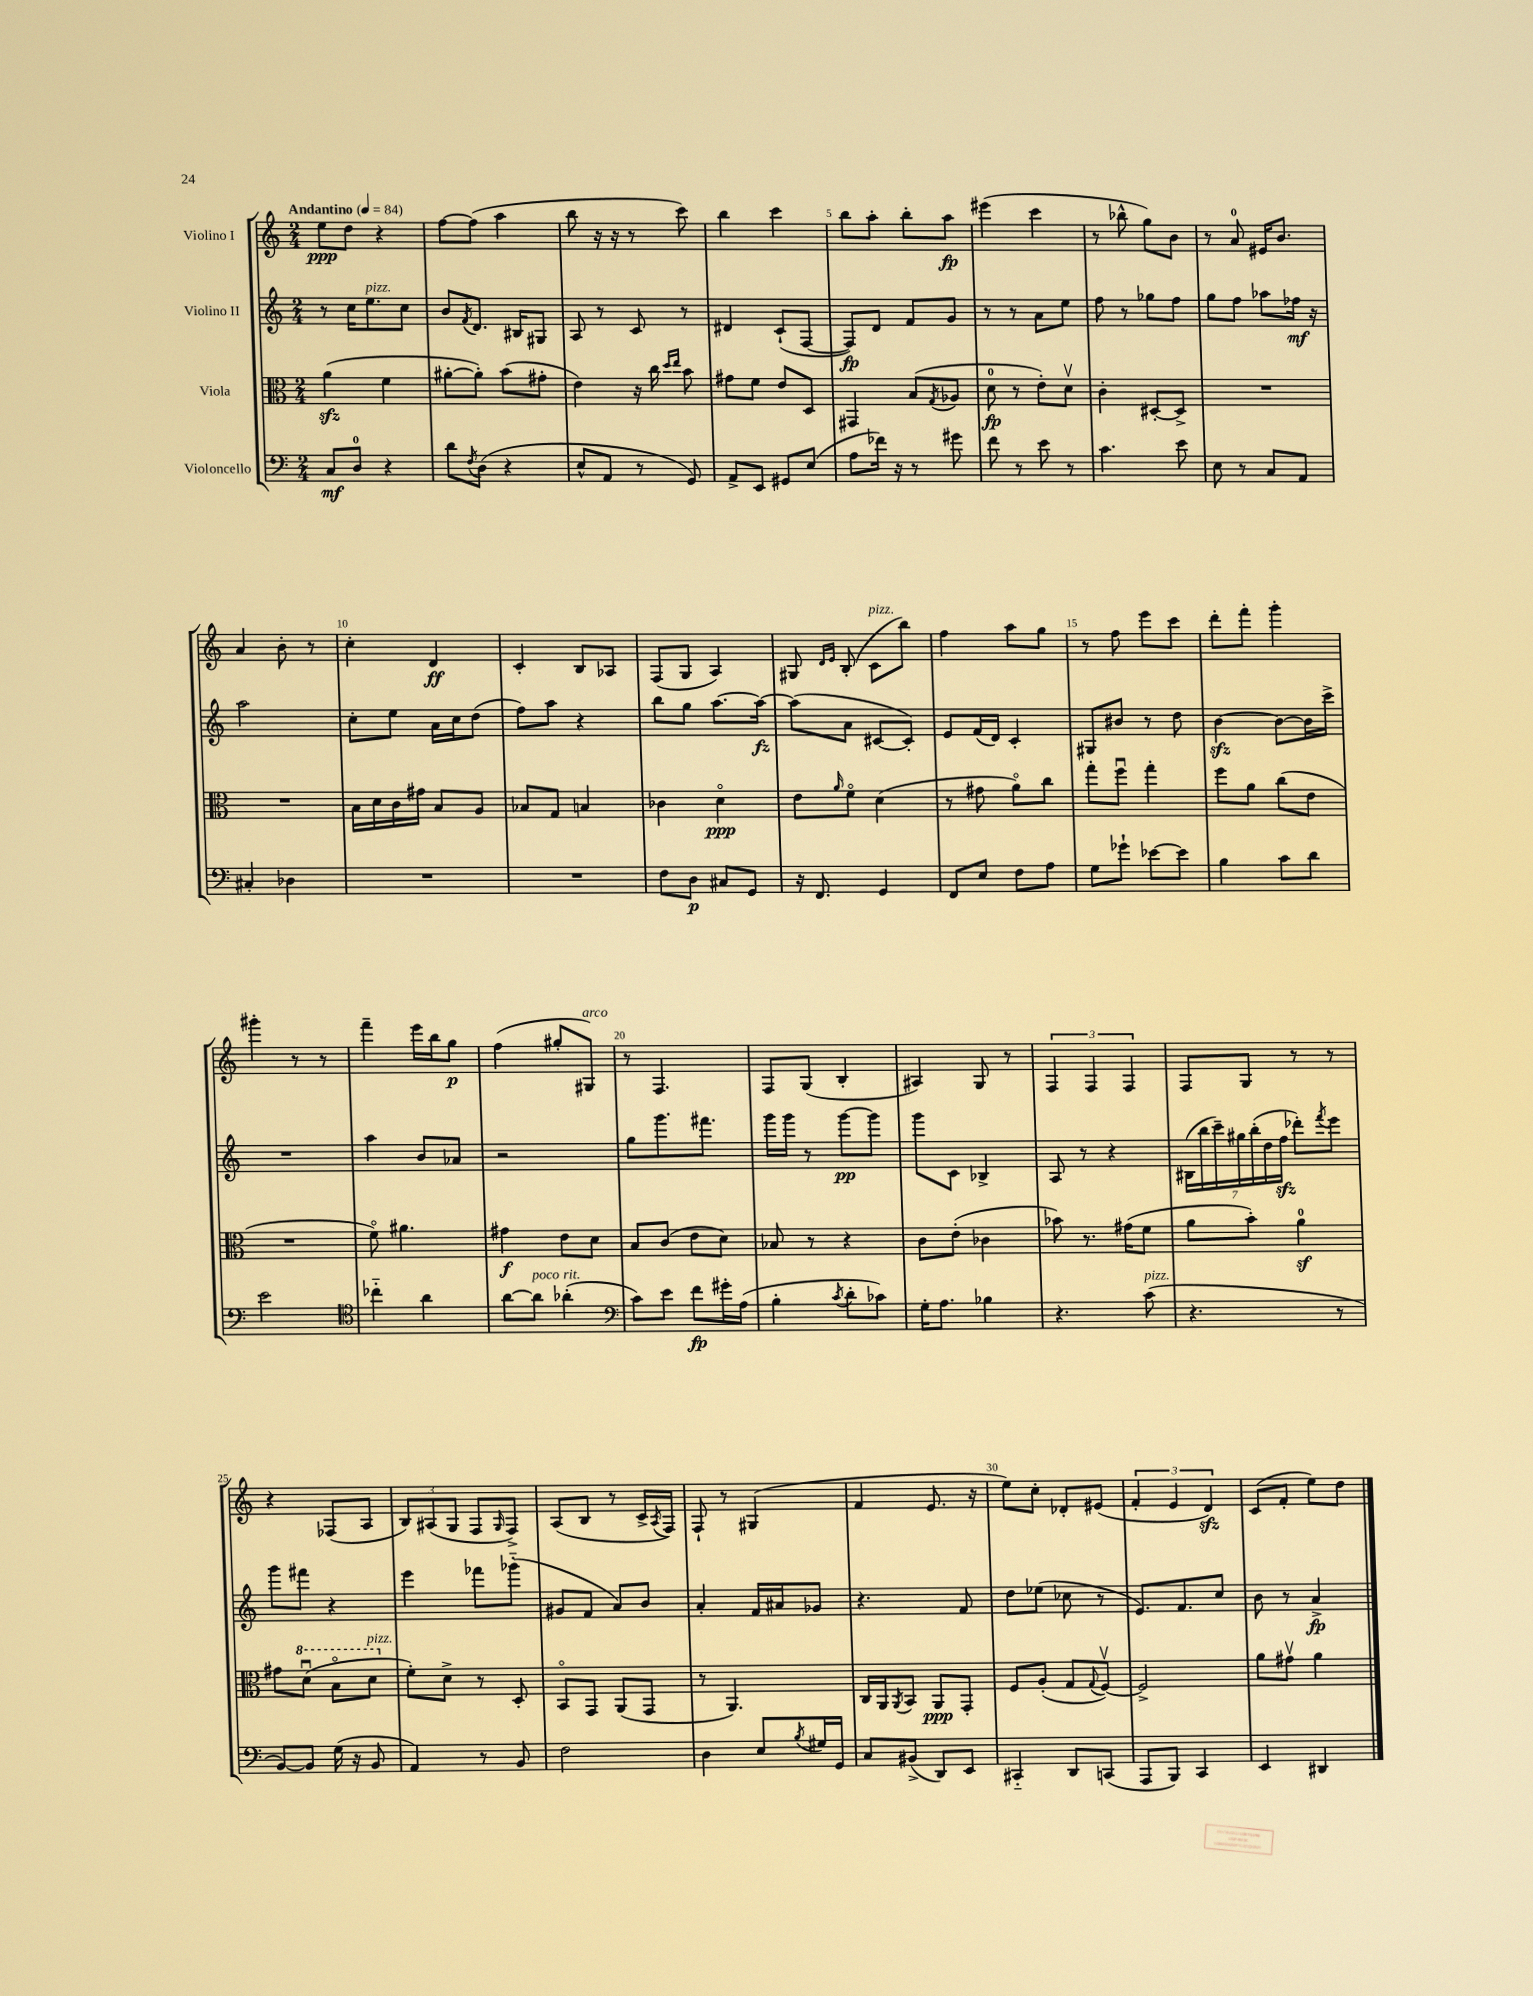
<<
\new StaffGroup <<
\new Staff = "s0" \with { instrumentName = "Violino I" } {
    \clef treble \key c \major \numericTimeSignature \time 2/4 \tempo "Andantino" 4 = 84
    e''8\ppp d''8 r4 |
    f''8~ f''8( a''4 |
    b''8 r16 r16 r8 c'''8) |
    b''4 c'''4 |
    b''8 a''8-. b''8-. a''8\fp |
    eis'''4( c'''4 |
    r8 bes''8-^ g''8) b'8 |
    r8 a'8-0 eis'16 b'8. |
    a'4 b'8-. r8 |
    c''4-. d'4\ff |
    c'4-. b8 aes8 |
    f8( g8 a4) |
    gis8 \grace { d'16 e'16 } b8-.( c'8^\markup { \italic "pizz." } b''8) |
    f''4 a''8 g''8 |
    r8 f''8 e'''8 c'''8 |
    d'''8-. f'''8-. g'''4-. |
    gis'''4-. r8 r8 |
    f'''4-- e'''16 b''16 g''8\p |
    f''4( gis''8-. gis8^\markup { \italic "arco" }) |
    r8 f4. |
    f8 g8( b4-. |
    ais4) g8 r8 |
    \tuplet 3/2 { f4 f4 f4 } |
    f8 g8 r8 r8 |
    r4 fes8( a8 |
    \tuplet 3/2 { b8) ais8( g8 } f8 \grace { g16 } f8->) |
    a8( b8 r8 c'16-> \acciaccatura { a8 } f16) |
    f8-! r8 gis4( |
    f'4 e'8. r16 |
    e''8) c''8-. des'8-. eis'8( |
    \tuplet 3/2 { f'4-. e'4 d'4\sfz) } |
    c'8( f'8-. e''8) d''8 \bar "|." |
}
\new Staff = "s1" \with { instrumentName = "Violino II" } {
    \clef treble \key c \major \numericTimeSignature \time 2/4
    r8 c''16 e''8.^\markup { \italic "pizz." } c''8 |
    b'8 \acciaccatura { f'8 } d'8. bis16 gis8 |
    a8 r8 c'8 r8 |
    dis'4 c'8-!( f8~ |
    f8\fp) d'8 f'8 g'8 |
    r8 r8 a'8 e''8 |
    f''8 r8 ges''8 f''8 |
    g''8 f''8 aes''8 fes''16\mf r16 |
    a''2 |
    c''8-. e''8 a'16 c''16 d''8( |
    f''8) a''8 r4 |
    b''8 g''8 a''8.~ a''16~\fz |
    a''8( a'8 cis'8~ cis'8-.) |
    e'8 f'16( d'16) c'4-. |
    gis8 bis'8 r8 d''8 |
    b'4~\sfz b'8~ b'16 c'''16-> |
    R2 |
    a''4 b'8 aes'8 |
    r2 |
    g''8 g'''8. fis'''8. |
    g'''16 g'''16 r8 g'''8~\pp g'''8 |
    g'''8 c'8 bes4-> |
    a8 r8 r4 |
    \tuplet 7/4 { bis16( b''16 c'''16--) gis''16 b''16-.( d''16 f''16\sfz } des'''8-.) \acciaccatura { f'''8 } e'''8 |
    g'''8 fis'''8 r4 |
    e'''4 fes'''8 ges'''8-_( |
    gis'8 f'8 a'8) b'8 |
    a'4-. f'16 ais'16 ges'8 |
    r4. f'8 |
    d''8 ees''8( ces''8 r8 |
    e'8.) f'8. c''8 |
    b'8 r8 a'4->\fp \bar "|." |
}
\new Staff = "s2" \with { instrumentName = "Viola" } {
    \clef alto \key c \major \numericTimeSignature \time 2/4
    a'4\sfz( f'4 |
    ais'8~-. ais'8-.) b'8( gis'8-. |
    e'4) r16 c''16 \grace { d''16 e''16 } b'8 |
    gis'8 f'8 e'8 d8 |
    gis,4 b8( \acciaccatura { g8 } aes8 |
    d'8-0\fp r8 e'8-.) d'8\upbow |
    c'4-. dis8~-. dis8-> |
    R2 |
    R2 |
    b16 d'16 c'16 gis'16 b8 a8 |
    bes8 g8 b4 |
    ces'4 d'4\flageolet\ppp |
    e'8 \grace { a'16 } f'8\flageolet d'4( |
    r8 gis'8 a'8\flageolet) c''8 |
    g''8-. f''8\downbow g''4-. |
    f''8 a'8 c''8( e'8 |
    R2 |
    f'8\flageolet) ais'4. |
    gis'4\f e'8 d'8 |
    b8 c'8( e'8 d'8) |
    bes8 r8 r4 |
    c'8 e'8-.( ces'4 |
    bes'8) r8. gis'16( f'8 |
    a'8 b'8-.) a'4-0\sf |
    gis'8 \ottava #1 d''8\downbow( b'8\flageolet d''8^\markup { \italic "pizz." } \ottava #0 |
    f'8-.) d'8-> r8 d8-. |
    b,8\flageolet g,8 a,8( g,8 |
    r8 a,4.) |
    c16 a,16 \acciaccatura { a,8 } b,8 a,8\ppp g,8-. |
    f8 a8-.( g8 \appoggiatura { g8 } f8~\upbow) |
    f2-> |
    a'8 gis'8\upbow a'4 \bar "|." |
}
\new Staff = "s3" \with { instrumentName = "Violoncello" } {
    \clef bass \key c \major \numericTimeSignature \time 2/4
    c8\mf d8-0 r4 |
    d'8 \acciaccatura { f8 } d8( r4 |
    e8-^ a,8 r8 g,8) |
    a,8-> e,8 gis,8 e8( |
    a8 fes'16) r16 r8 gis'8 |
    f'8 r8 e'8 r8 |
    c'4. e'8 |
    e8 r8 c8 a,8 |
    cis4-. des4 |
    R2 |
    R2 |
    f8 d8\p cis8 g,8 |
    r16 f,8. g,4 |
    f,8 e8 f8 a8 |
    g8 ges'8-! ees'8~ ees'8 |
    b4 c'8 d'8 |
    e'2 |
    \clef tenor ces''4-_ a'4 |
    a'8~ a'8^\markup { \italic "poco rit." } aes'4-.( |
    \clef bass c'8) e'8 f'8\fp gis'16-. a16( |
    b4-. \acciaccatura { c'8 } d'8-. ces'8) |
    g16-. a8. bes4 |
    r4. c'8^\markup { \italic "pizz." }( |
    r4. r8 |
    b,8~) b,8 g16( r16 b,8 |
    a,4) r8 b,8 |
    f2 |
    d4 e8 \acciaccatura { b8 } gis16 g,16 |
    c8 bis,8->( d,8) e,8 |
    cis,4-_ d,8 c,8( |
    a,,8 b,,8) c,4 |
    e,4 dis,4 \bar "|." |
}
>>
>>
\layout { \context { \Score \override BarNumber.break-visibility = ##(#f #t #t) barNumberVisibility = #(every-nth-bar-number-visible 5) } }
